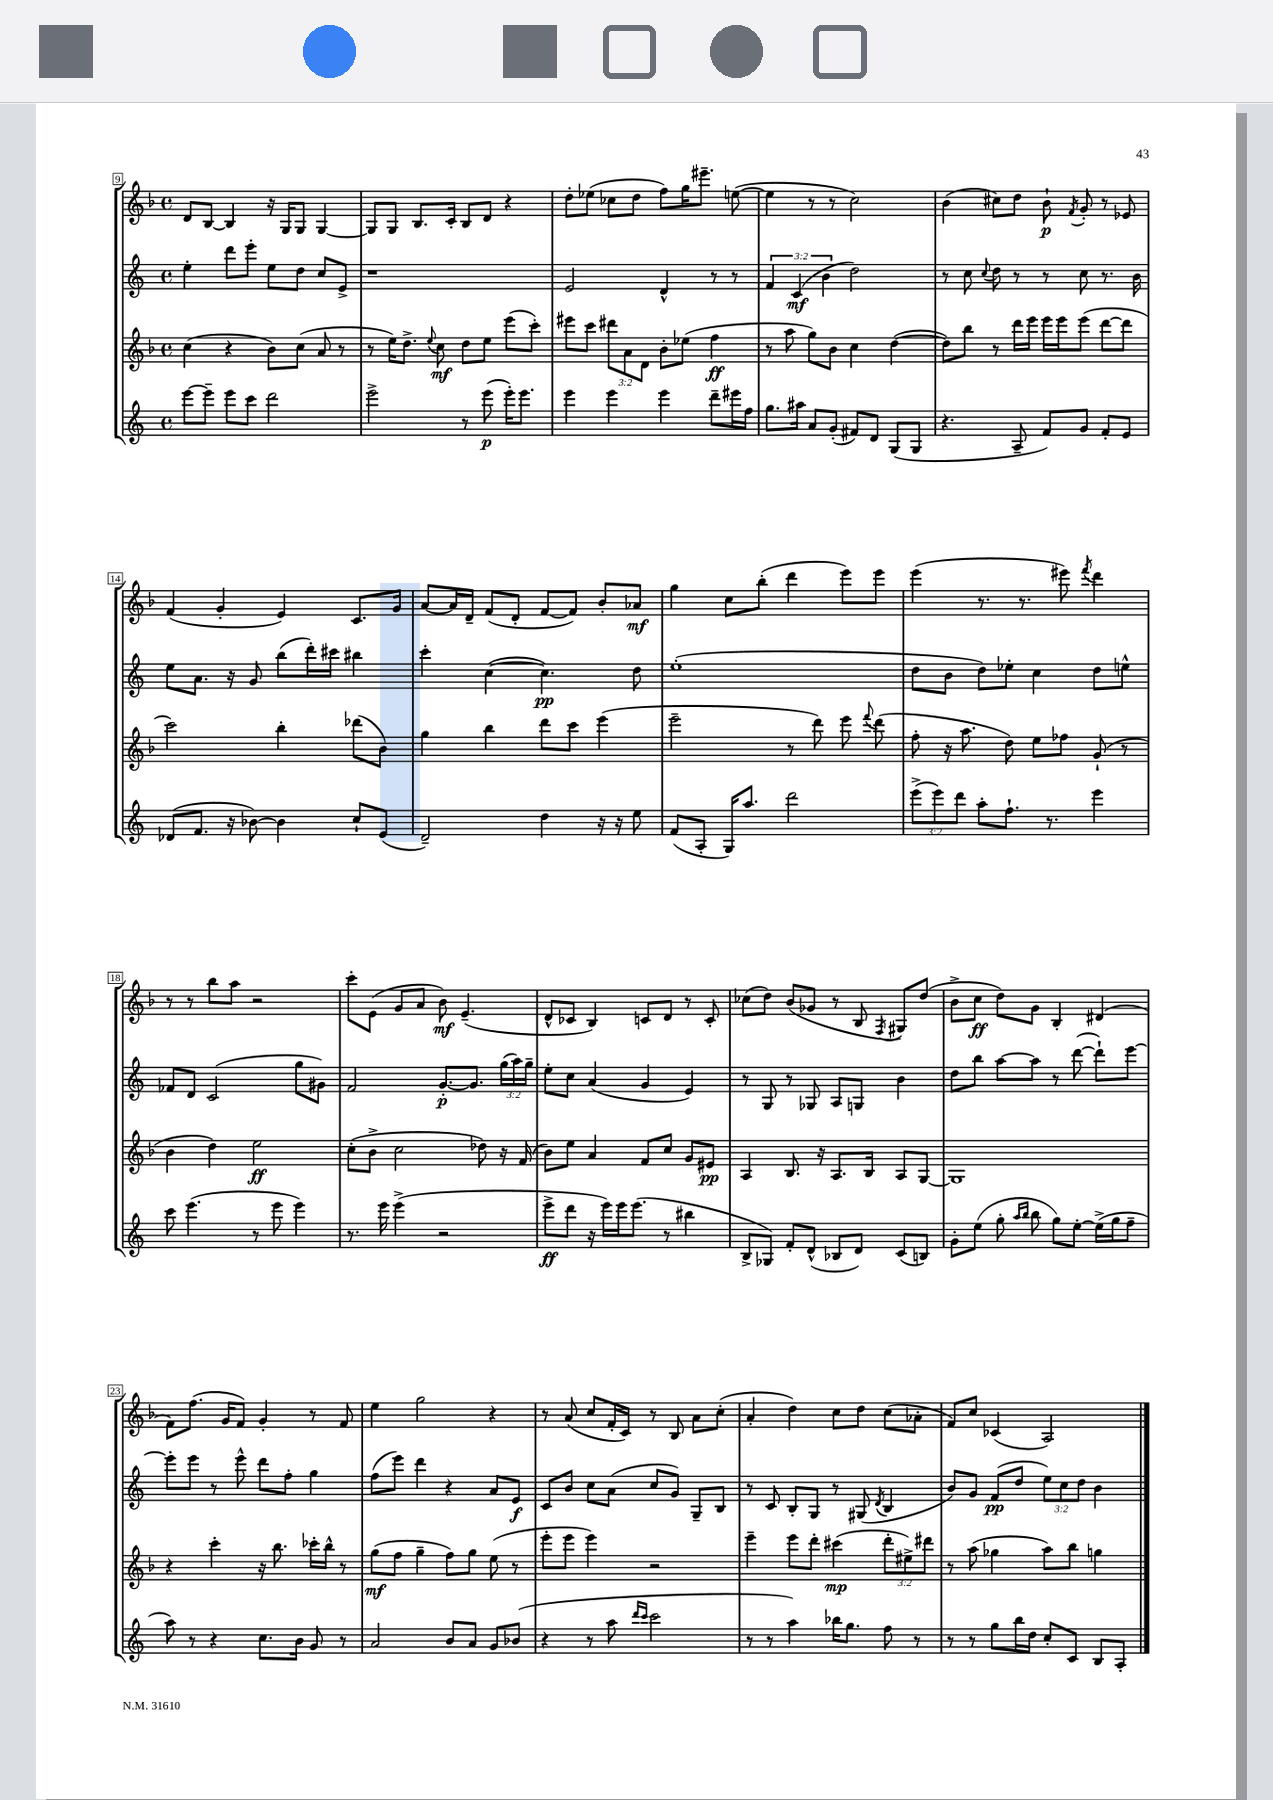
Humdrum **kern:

**kern	**kern	**kern	**kern
*staff4	*staff3	*staff2	*staff1
*clefG2	*clefG2	*clefG2	*clefG2
*k[]	*k[b-]	*k[]	*k[b-]
*M4/4	*M4/4	*M4/4	*M4/4
*met(c)	*met(c)	*met(c)	*met(c)
[8eee\L	(4cc\	4ee'\	8d/L
8eee~\]J	.	.	[8B-/J
8eee\L	4r	8ddd\L	4B-/]
8ccc\J	.	8eee'\J	.
2ddd\	8b-\L)	8ee\L	16r
.	.	.	16G/LK
.	(8cc\J	8dd\J	8G/J
.	8a/	8cc/L	[4G/
.	8r	8e^/J	.
=	=	=	=
2eee^\	8r	1r	8G/]L
.	16ee\LK)	.	8G/J
.	8.dd^\J	.	.
.	.	.	8.B-/L
.	8qqee/	.	.
.	8cc\	.	.
.	.	.	16c'/Jk
8r	8dd\L	.	8B-/L
(8eee\	8ee\J	.	8d/J
16eee'\LK)	(8eee\L	.	4r
8.eee\J	.	.	.
.	8ccc'\J)	.	.
=	=	=	=
4eee\	8eee#\L	2e/	8dd'\L
.	8ccc\J	.	(8ee-\J
4eee\	12ddd#\L	.	8cc-\L
.	12a\	.	.
.	.	.	8dd\J
.	12d\J	.	.
4eee\	8b-'\L	4d^^/	8ff\L)
.	(8ee-\J	.	16gg\K
.	.	.	8.eee#~\J
8ddd~\L	4ff\	8r	.
16eee#\L	.	8r	([8ee\
16ff\JJ	.	.	.
=	=	=	=
8.gg\L	8r	6f/	4ee\]
.	8aa\	.	.
.	.	(6c/	.
16aa#\Jk	.	.	.
8a/L	8gg\L)	.	8r
.	.	6b\	.
(8g'/J	8b-\J	.	8r
8f#/L)	4cc\	2dd\)	2cc\)
8d/J	.	.	.
(8G/L	([4dd\	.	.
8G/J	.	.	.
=	=	=	=
4.r	8dd\]L)	8r	(4b-\
.	8bb-\J	8cc\	.
.	.	8qqcc/	.
.	8r	8dd\	8cc#\L)
8A~/	16ddd\LL	8r	8dd\J
.	16eee\JJ	.	.
8f/L)	16eee\LL	8r	8b-`\
.	16eee\J	.	.
.	.	.	8qf/
8g/J	(8eee\J	8cc\	8g'/
8f'/L	[8ddd\L	8.r	8r
8e/J	8ddd\]J	.	8e-/
.	.	16b\	.
=	=	=	=
(8d-/L	2ccc\)	8ee\L	(4f/
8.f/J	.	8.a\J	.
.	.	.	4g'/
16r	.	16r	.
[8b-\)	.	8g/	.
4b-\]	4bb-'\	(8bb\L	4e/)
.	.	16ddd'\L)	.
.	.	16ccc#\JJ	.
8cc`/L	(8ddd-\L	4bb#\	8.c/L
(8e/J	8b-\J)	.	.
.	.	.	16g/Jk
=	=	=	=
2d~/)	4gg\	4ccc'\	[8a/L
.	.	.	16a/]L
.	.	.	16d~/JJ
.	4bb-\	([4cc\	(8f/L
.	.	.	8d'/J
4dd\	8ddd\L	4.cc\])	[8f/L
.	8ccc\J	.	8f/]J)
16r	(4eee\	.	8b-'/L
16r	.	.	.
8ee\	.	8dd\	8a-/J
=	=	=	=
(8f/L	2eee~\	(1ee'	4gg\
8A'/J	.	.	.
16G/LK)	.	.	8cc\L
8.aa/J	.	.	.
.	.	.	(8bb-'\J
2ddd\	8r	.	4ddd\
.	8ddd\)	.	.
.	8eee\	.	8eee\L)
.	8qqfff/	.	.
.	(8ddd\	.	8eee\J
=	=	=	=
(12eee^\L	8ff'\	8dd\L	(4eee\
12eee\)	.	.	.
.	16r	8b\J	.
12ddd\J	.	.	.
.	8.aa\	.	.
8aa'\L	.	8dd\L)	8.r
8.ff`\J	8dd\)	8ee-'\J	.
.	.	.	8.r
.	8ee\L	4cc\	.
8.r	.	.	.
.	8ff-\J	.	8eee#\)
.	.	.	8qfff/
4eee\	(8g`/	8dd\L	4ddd\
.	8r	8ee^^\J	.
=	=	=	=
8ccc\	4b-\	8f-/L	8r
(4.eee\	.	8d/J	8r
.	4dd\)	(2c/	8bb-\L
.	.	.	8aa\J
8r	2ee\	.	2r
8eee\	.	.	.
4eee\)	.	8gg\L	.
.	.	8g#\J)	.
=	=	=	=
8.r	(8cc'\L	2f/	8ccc'\L
.	8b-^\J	.	(8e\J
16eee\	.	.	.
(4eee^\	2cc\	.	8g/L
.	.	.	8a/J
2r	.	[8.g'/L	8b-\)
.	.	.	(4.e~/
.	.	8.g/]J	.
.	8dd-\)	.	.
.	16r	(24gg\LL	.
.	.	24aa\)	.
.	(16f/	.	.
.	.	24gg~\JJ	.
=	=	=	=
8eee^\L	8b-\L)	8ee'\L	8d^^/L
8ddd\J	8ee\J	8cc\J	8c-/J
16r	4a/	(4a/	4B-/)
16eee\LL)	.	.	.
16eee\J	.	.	.
(8.eee\J	.	.	.
.	8f/L	4g/	8c/L
8r	8cc/J	.	8d/J
4bb#\	8g/L	4e/)	8r
.	8e#/J	.	8c'/
=	=	=	=
8B^/L	4A/	8r	(8cc-\L
8G-/J)	.	8G/	8dd\J)
8f'/L	8.B-/	8r	(8b-/L
(8d^^/J	.	8G-/	8g-/J
.	16r	.	.
8B-/L	8.A/L	8A/L	8r
8d/J)	.	8G/J	8B-/
.	16B-/Jk	.	.
.	.	.	8qF/
(8c/L	8A/L	4b\	8G#/L)
8B/J)	[8G/J	.	(8dd/J
=	=	=	=
8g'\L	1G]	8dd\L	8b-^\L
(8ee\J	.	8bb\J	8cc\J
8gg'\	.	[8aa\L	8dd\L)
16qqaa/LL	.	.	.
16qqbb/JJ	.	.	.
8bb\	.	8aa\]J	8g\J
8gg\L)	.	8r	4B-'/
[8ee'\J	.	([8ddd\	.
(16ee^\]LL	.	8ddd`\]L)	(4d#/
16gg\J	.	.	.
8ff~\J	.	[8eee\J	.
=	=	=	=
8aa\)	4r	8eee'\]L	8f\L)
8r	.	8eee\J	(8.ff\J
4r	4ccc'\	8r	.
.	.	.	16g/LK
.	.	8eee^^\	8f/J)
8.cc\L	16r	8ddd\L	4g'/
.	8.bb-\	.	.
.	.	8ff'\J	.
16b\Jk	.	.	.
8g/	16ccc-'\LL	4gg\	8r
.	16bb-^^\JJ	.	.
8r	8r	.	8f/
=	=	=	=
2a/	(8gg\L	(8ff\L	4ee\
.	8ff\J	8eee\J)	.
.	4gg~\	4ddd\	2gg\
8b/L	8ff\L)	4r	.
8a/J	8gg\J	.	.
8g/L	(8ee\	8a/L	4r
(8b-/J	8r	8e/J	.
=	=	=	=
4r	8eee'\L	8c/L	8r
.	8eee\J	8b/J	(8a/
8r	4eee\)	8cc\L	8cc/L
8aa\	.	(8a\J	16f'/L
.	.	.	16c/JJ)
16qqddd/LL	.	.	.
16qqccc/JJ	.	.	.
2ccc\	2r	8cc/L	8r
.	.	8g/J)	8B-/
.	.	8G~/L	8a\L
.	.	8B/J	(8cc'\J
=	=	=	=
8r	4eee~\	8r	4a'/
8r	.	8c/	.
4aa\)	8eee\L	8B'/L	4dd\)
.	8ddd'\J	8G/J	.
16bb-\LK	(4ccc#\	8r	8cc\L
8.gg\J	.	.	.
.	.	(8G#/	8dd\J
.	.	8qd/	.
8ff\	12ddd'\L	4B/	(8cc\L
.	12ee#^\)	.	.
8r	.	.	8a-'\J
.	12ddd#\J	.	.
=	=	=	=
8r	8r	8b/L)	8f/L)
8r	(8aa\	8g/J	8cc/J
8gg\L	4gg-\	(8f/L	(4c-/
16bb\L	.	8dd/J	.
16dd\JJ	.	.	.
8cc'/L	8aa\L)	12ee\L)	2A/)
.	.	12cc\	.
8c/J	8bb-\J	.	.
.	.	12dd\J	.
8B/L	4gg\	4b\	.
8A'/J	.	.	.
==	==	==	==
*-	*-	*-	*-
